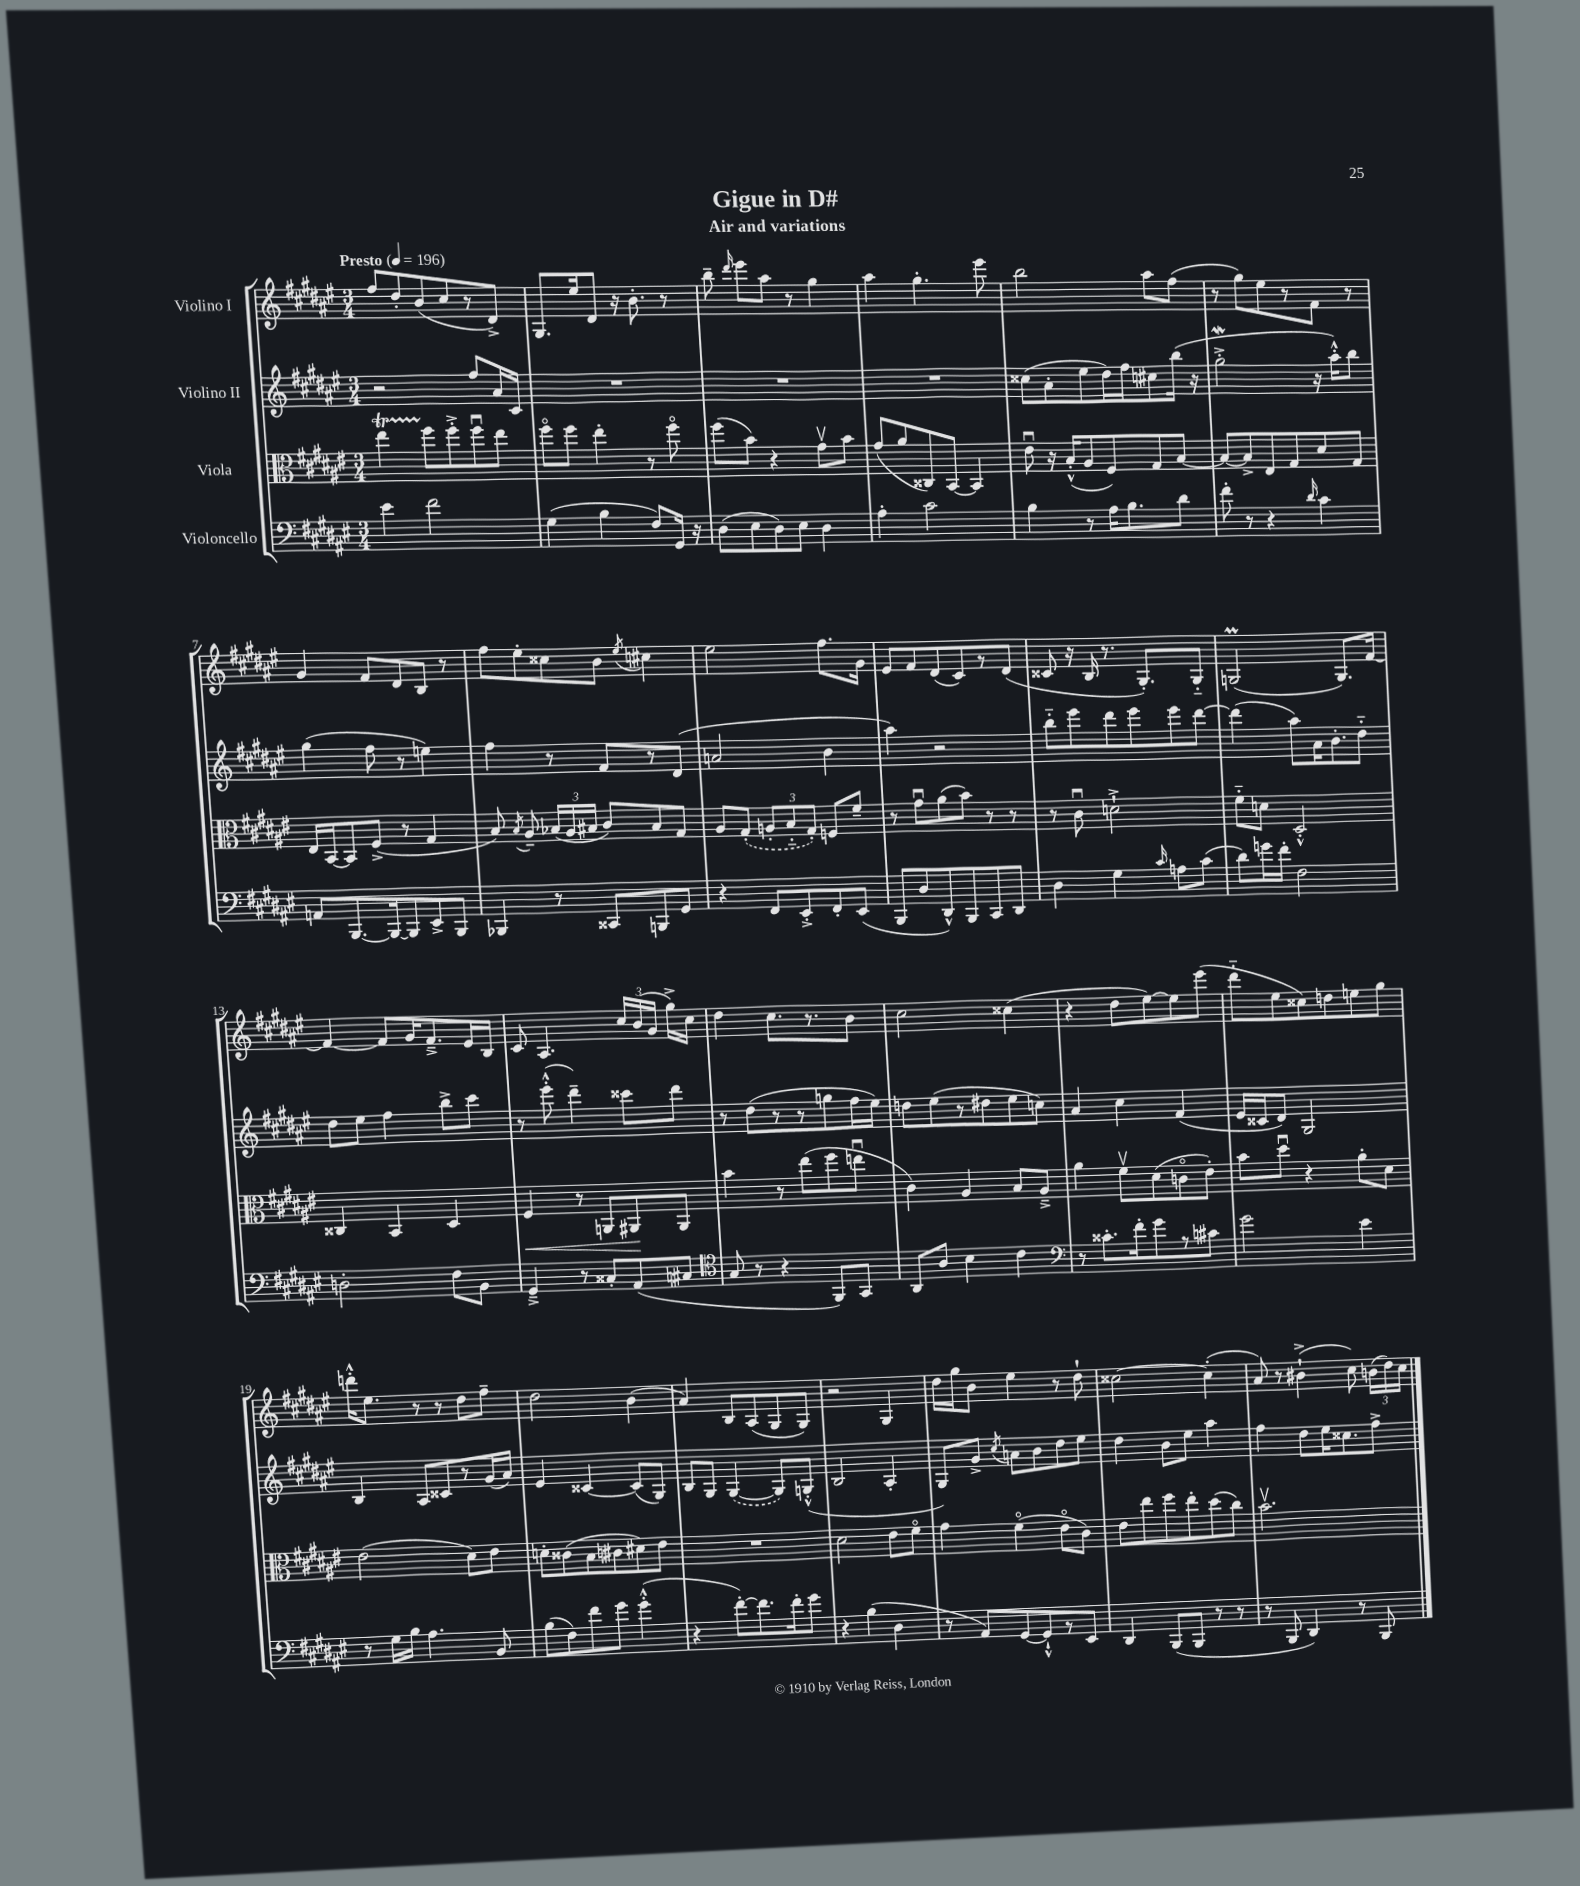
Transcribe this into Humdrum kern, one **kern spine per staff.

**kern	**kern	**kern	**kern
*staff4	*staff3	*staff2	*staff1
*clefF4	*clefC3	*clefG2	*clefG2
*k[f#c#g#d#a#e#]	*k[f#c#g#d#a#e#]	*k[f#c#g#d#a#e#]	*k[f#c#g#d#a#e#]
*M3/4	*M3/4	*M3/4	*M3/4
*MM196	*MM196	*MM196	*MM196
4e#	4ee#	2r	8ff#
.	.	.	8dd#'
2f#	8ff#	.	(8b
.	8ff#'^	.	8cc#
.	8ff#u	8ff#	8r
.	8ee#	16a#	8d#^)
.	.	16c#	.
=	=	=	=
(4G#	8ff#o	2.r	8.G#
.	8ff#	.	.
.	.	.	16ee#
4B	4ee#'	.	8d#
.	.	.	16r
.	.	.	8.b'
8F#)	8r	.	.
16GG#	8ff#o	.	8r
16r	.	.	.
=	=	=	=
(8D#	(8ff#	2.r	8bb~
.	.	.	16qqddd#
8E#	8b)	.	8eee#
8D#)	4r	.	8aa#
8E#	.	.	8r
4D#	8g#v	.	4gg#
.	8b	.	.
=	=	=	=
4A#'	(8g#	2.r	4aa#
.	8a#	.	.
2c#	8C##)	.	4.gg#'
.	[8BB	.	.
.	4BB]	.	.
.	.	.	8eee#
=	=	=	=
4B	8e#u	(8cc##	2bb
.	16r	8a#'	.
.	(16B'^^	.	.
8r	8A#	8ee#	.
16A#	8F#)	16dd#)	.
8.B	.	16ff#	.
.	8G#	8cc#	8aa#
8d#	[8B	(16bb	(8ff#
.	.	16r	.
=	=	=	=
8f#'	8B_	2gg#'^	8r
8r	8B^]	.	8gg#)
4r	8E#	.	8ee#
.	8G#	.	8r
16qqd#	.	.	.
4c#	8d#	16r	8f#
.	.	16aa#'^^)	.
.	8G#	8bb	8r
=	=	=	=
8AA	16E#	(4gg#	4g#
.	[16BB	.	.
[8.BBB	8BB]	.	.
.	(8F#^	8ff#	8f#
16BBB_	.	.	.
8BBB]	8r	8r	8d#
8EE#^	4G#	4ee)	8B
8BBB	.	.	8r
=	=	=	=
4BBB-	8B)	4ff#	8ff#
.	8qB	.	.
.	8A#~	.	8ee#'
8r	(24B-	8r	8cc##
.	24A#	.	.
.	24B#	.	.
8CC##	8c#)	8f#	8b
.	.	.	8qee#
8BBB	8B#	8r	4cc#
8GG#	8G#	(8d#	.
=	=	=	=
4r	8A#	2a	2ee#
.	(8G#'	.	.
8FF#	12A'	.	.
.	12B'~	.	.
8EE#'^	.	.	.
.	12G#')	.	.
8FF#'	8F	4b	8.ff#
(8EE#	8f#~	.	.
.	.	.	16g#
=	=	=	=
8BBB	8r	4aa#)	8e#
8D#	8g#u	.	8f#
8DD#^^)	(8a#	2r	(8d#
8BBB	8b)	.	8c#)
8CC#	8r	.	8r
8DD#	8r	.	(8d#
=	=	=	=
4D#	8r	8bb'~	8c##
.	8c#u	8eee#	16r
.	.	.	16B
4G#	2d`^	8ddd#	8.r
.	.	8eee#	.
.	.	.	8.G#')
16qqc#	.	.	.
8A	.	8eee#	.
(8c#	.	[8ddd#	8G#'~
=	=	=	=
8d#)	8f#'~	(4ddd#]	(2G
16g	8d	.	.
16f#'	.	.	.
2F#	2D#'^^	8aa#)	.
.	.	16a#	.
.	.	8.b'	.
.	.	.	8.G)
.	.	8dd#'~	.
.	.	.	[16f#
=	=	=	=
2D'	4C##	8dd#	4f#_
.	.	8ee#	.
.	4BB	4ff#	8f#]
.	.	.	16g#
.	.	.	8.f#~^
8F#	4D#	8bb^	.
8BB	.	8ccc#	16e#
.	.	.	16B
=	=	=	=
4GG#~^	4F#	8r	8c#
.	.	(8eee#'^^	4.A#
8r	8r	4ddd#~)	.
8C##'	8AA	.	.
(8AA#	8AA#	8ccc##	24cc#
.	.	.	(24b
.	.	.	24g#
8C#	8AA#	8ddd#	16gg#^)
.	.	.	16cc#
=	=	=	=
*clefC4	*	*	*
8G#	4b	8r	4dd#
8r	.	(8dd#	.
4r	8r	8r	8.cc#
.	(8ee#	8r	.
.	.	.	8.r
8FF#)	8ff#	8gg	.
8GG#	8eeu	16ff#	8b
.	.	16ee#)	.
=	=	=	=
8AA#	4c#)	8dd	2cc#
8A#	.	(8ee#	.
4B	4A#	8r	.
.	.	8dd#	.
4c#	8B	8ee#	(4cc##
.	8A#~^	8cc)	.
=	=	=	=
*clefF4	*	*	*
8r	4a#	4a#	4r
8.c##'	.	.	.
.	8f#v	4cc#	8dd#
16f#'	.	.	.
8g#	(8d#	.	[8ee#)
8r	8co	(4f#	8ee#]
8c#	8e#')	.	(8eee#
=	=	=	=
2g#	8b	16e#	8ddd#'~
.	.	16c##	.
.	8dd#u	8d#)	8ee#
.	4r	2G#	8cc##)
.	.	.	8dd
4e#	8a#'	.	8ee
.	8d#	.	8gg#
=	=	=	=
8r	(2e#	4B	16ddd'^^
.	.	.	8.ee#
16G#	.	.	.
16B	.	.	.
4.A#	.	8A#	8r
.	.	8c##	8r
.	8d#)	8r	8dd#
8BB	8e#	(16g#	8ff#~
.	.	16a#)	.
=	=	=	=
(8B	8d'	4e#	2dd#
8F#)	(8c##	.	.
8f#	8B	[4c##	.
8g#	8c#	.	.
(4g#'^^	8d#)	(8c##]	(4b
.	8e#	8G#)	.
=	=	=	=
4r	2.r	8B	4a#)
.	.	8G#	.
[8f#')	.	([4G#	8B
8.f#]	.	.	(8A#
.	.	8G#])	8G#
16f#'	.	.	.
8g#	.	(8G'^^	8G#)
=	=	=	=
4r	2d#	2B	2r
(4B	.	.	.
4D#	8e#	4A#'	4G#
.	8f#o	.	.
=	=	=	=
8r	4g#	8G#)	16dd#
.	.	.	16gg#
8AA#)	.	8g#^	8b
.	.	8qcc#	.
[8GG#	(4f#o	8a	4ee#
8GG#`^^]	.	8b	.
8r	8e#o	8dd#	8r
8EE#	8c#)	8ee#	8dd#`
=	=	=	=
4DD#	8e#	4dd#	[2cc##
.	8ee#	.	.
(8BBB	8ff#	8b	.
8BBB	8ee#'	8ee#	.
8r	(8dd#	4aa#	(4cc##']
8r	8cc#)	.	.
=	=	=	=
8r	2.bv	4ff#	8a#)
8BBB	.	.	8r
4DD#)	.	8dd#	(4b#`^
.	.	16ee#	.
.	.	8.cc##	.
8r	.	.	8cc#)
8BBB	.	8ff#^	(24b
.	.	.	24dd#)
.	.	.	24cc#
==	==	==	==
*-	*-	*-	*-
